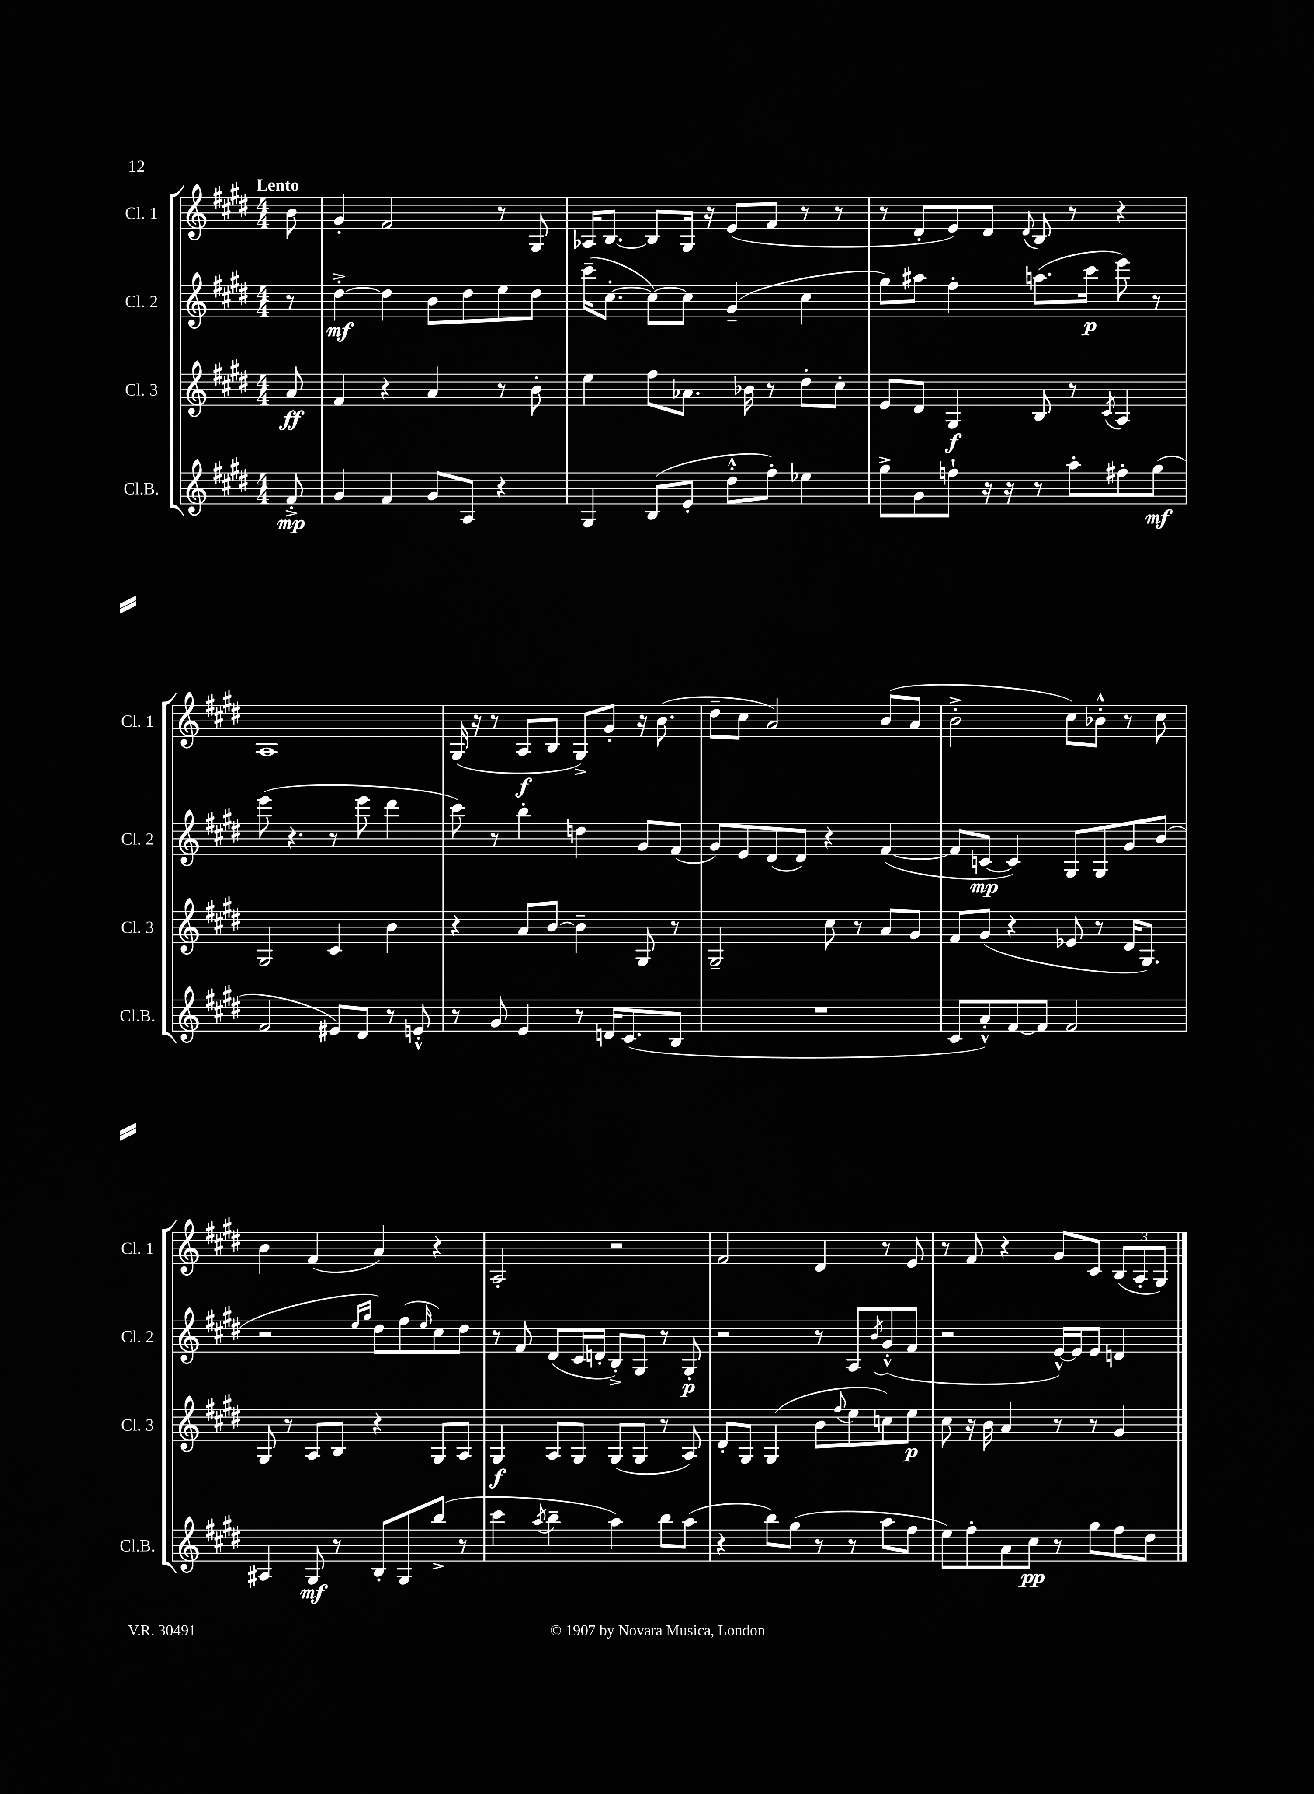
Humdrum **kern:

**kern	**kern	**kern	**kern
*staff4	*staff3	*staff2	*staff1
*clefG2	*clefG2	*clefG2	*clefG2
*k[f#c#g#d#]	*k[f#c#g#d#]	*k[f#c#g#d#]	*k[f#c#g#d#]
*M4/4	*M4/4	*M4/4	*M4/4
8f#'^/	8a/	8r	8b\
=	=	=	=
4g#/	4f#/	[4dd#'^\	4g#'/
4f#/	4r	4dd#\]	2f#/
8g#/L	4a/	8b\L	.
8A/J	.	8dd#\	.
4r	8r	8ee\	8r
.	8b'\	8dd#\J	8G#/
=	=	=	=
4G#/	4ee\	(16ccc#~\LK	16A-/LK
.	.	[8.cc#'\J	[8.B/J
(8B/L	8ff#\L	8cc#\_L)	8B/]L
8e'/J	8.a-\J	8cc#\]J	16G#/Jk
.	.	.	16r
8dd#'^^\L	.	(4g#~/	(8e/L
.	16b-\	.	.
8ff#'\J)	8r	.	8f#/J
4ee-\	8dd#'\L	4cc#\	8r
.	8cc#'\J	.	8r
=	=	=	=
8gg#^\L	8e/L	8gg#\L)	8r
8g#\	8d#/J	8aa#\J	8d#'/L
8ff`\J	4G#/	4ff#'\	8e/)
16r	.	.	8d#/J
16r	.	.	.
.	.	.	8qqd#/
8r	8B/	(8.aa\L	8B/
8aa'\L	8r	.	8r
.	.	16ccc#\Jk	.
.	8qc#/	.	.
8ff#'\	4A/	8eee\)	4r
(8gg#\J	.	8r	.
=	=	=	=
2f#/	2G#/	(8eee\	1A
.	.	4.r	.
8e#/L)	4c#/	8r	.
8d#/J	.	8eee\	.
8r	4b\	4ddd#\	.
8e'^^/	.	.	.
=	=	=	=
8r	4r	8ccc#\)	(16G#/
.	.	.	16r
8g#/	.	8r	8r
4e/	8a/L	4bb'\	8A/L
.	[8b/J	.	8B/J
8r	4b~\]	4dd\	8G#^/L)
16d/LK	.	.	8g#'/J
(8.c#/	.	.	.
.	8G#/	8g#/L	16r
.	.	.	(8.b\
8B/J	8r	(8f#/J	.
=	=	=	=
1r	2G#~/	8g#/L)	8dd#~\L
.	.	8e/	8cc#\J
.	.	(8d#/	2a/)
.	.	8d#/J)	.
.	8cc#\	4r	.
.	8r	.	.
.	8a/L	([4f#/	(8b/L
.	8g#/J	.	8a/J
=	=	=	=
8c#/L	8f#/L	8f#/]L	2b'^\
8a'^^/)	(8g#/J	[8c/J	.
[8f#/	4r	4c/])	.
8f#/]J	.	.	.
2f#/	8e-/	8G#/L	8cc#\L)
.	8r	8G#/	8b-'^^\J
.	16d#/LK	8g#/	8r
.	8.G#/J)	.	.
.	.	(8b/J	8cc#\
=	=	=	=
4A#/	8G#/	2r	4b\
.	8r	.	.
8G#/	8A/L	.	(4f#/
8r	8B/J	.	.
.	.	16qqee/LL	.
.	.	16qqgg#/JJ	.
8B'/L	4r	8dd#\L)	4a/)
8G#/	.	(8ff#\	.
.	.	16qqee/	.
(8bb^/J	8G#/L	8cc#\)	4r
8r	8A/J	8dd#\J	.
=	=	=	=
4ccc#\	4G#/	8r	2A'/
.	.	8f#/	.
8qaa/	.	.	.
4bb~\	8A/L	(8d#/L	.
.	8G#/J	16c#/L	.
.	.	16d'/JJ	.
4aa\)	(8G#/L	8B'^/L)	2r
.	8G#/J	8G#/J	.
8bb\L	8r	8r	.
(8aa\J	8A/)	8G#'/	.
=	=	=	=
4r	8d#'/L	2r	2f#/
.	8G#/J	.	.
8bb\L)	(4G#/	.	.
(8gg#\J	.	.	.
8r	8b\L	8r	4d#/
.	8qqff#/	.	.
8r	8ee\	8A/L	.
.	.	8qb/	.
8aa\L	8cc\)	(8g#'^^/	8r
8ff#\J	8ee\J	8f#/J	8e/
=	=	=	=
8ee\L)	8cc#\	2r	8r
8ff#'\	16r	.	8f#/
.	16b\	.	.
8a\	4a/	.	4r
8cc#\J	.	.	.
8r	8r	[16e^^/LL)	8g#/L
.	.	16e/]J	.
8gg#\L	8r	8e/J	8c#/J
8ff#\	4g#/	4d/	(12B/L
.	.	.	12A'/
8dd#\J	.	.	.
.	.	.	12G#/J)
==	==	==	==
*-	*-	*-	*-
